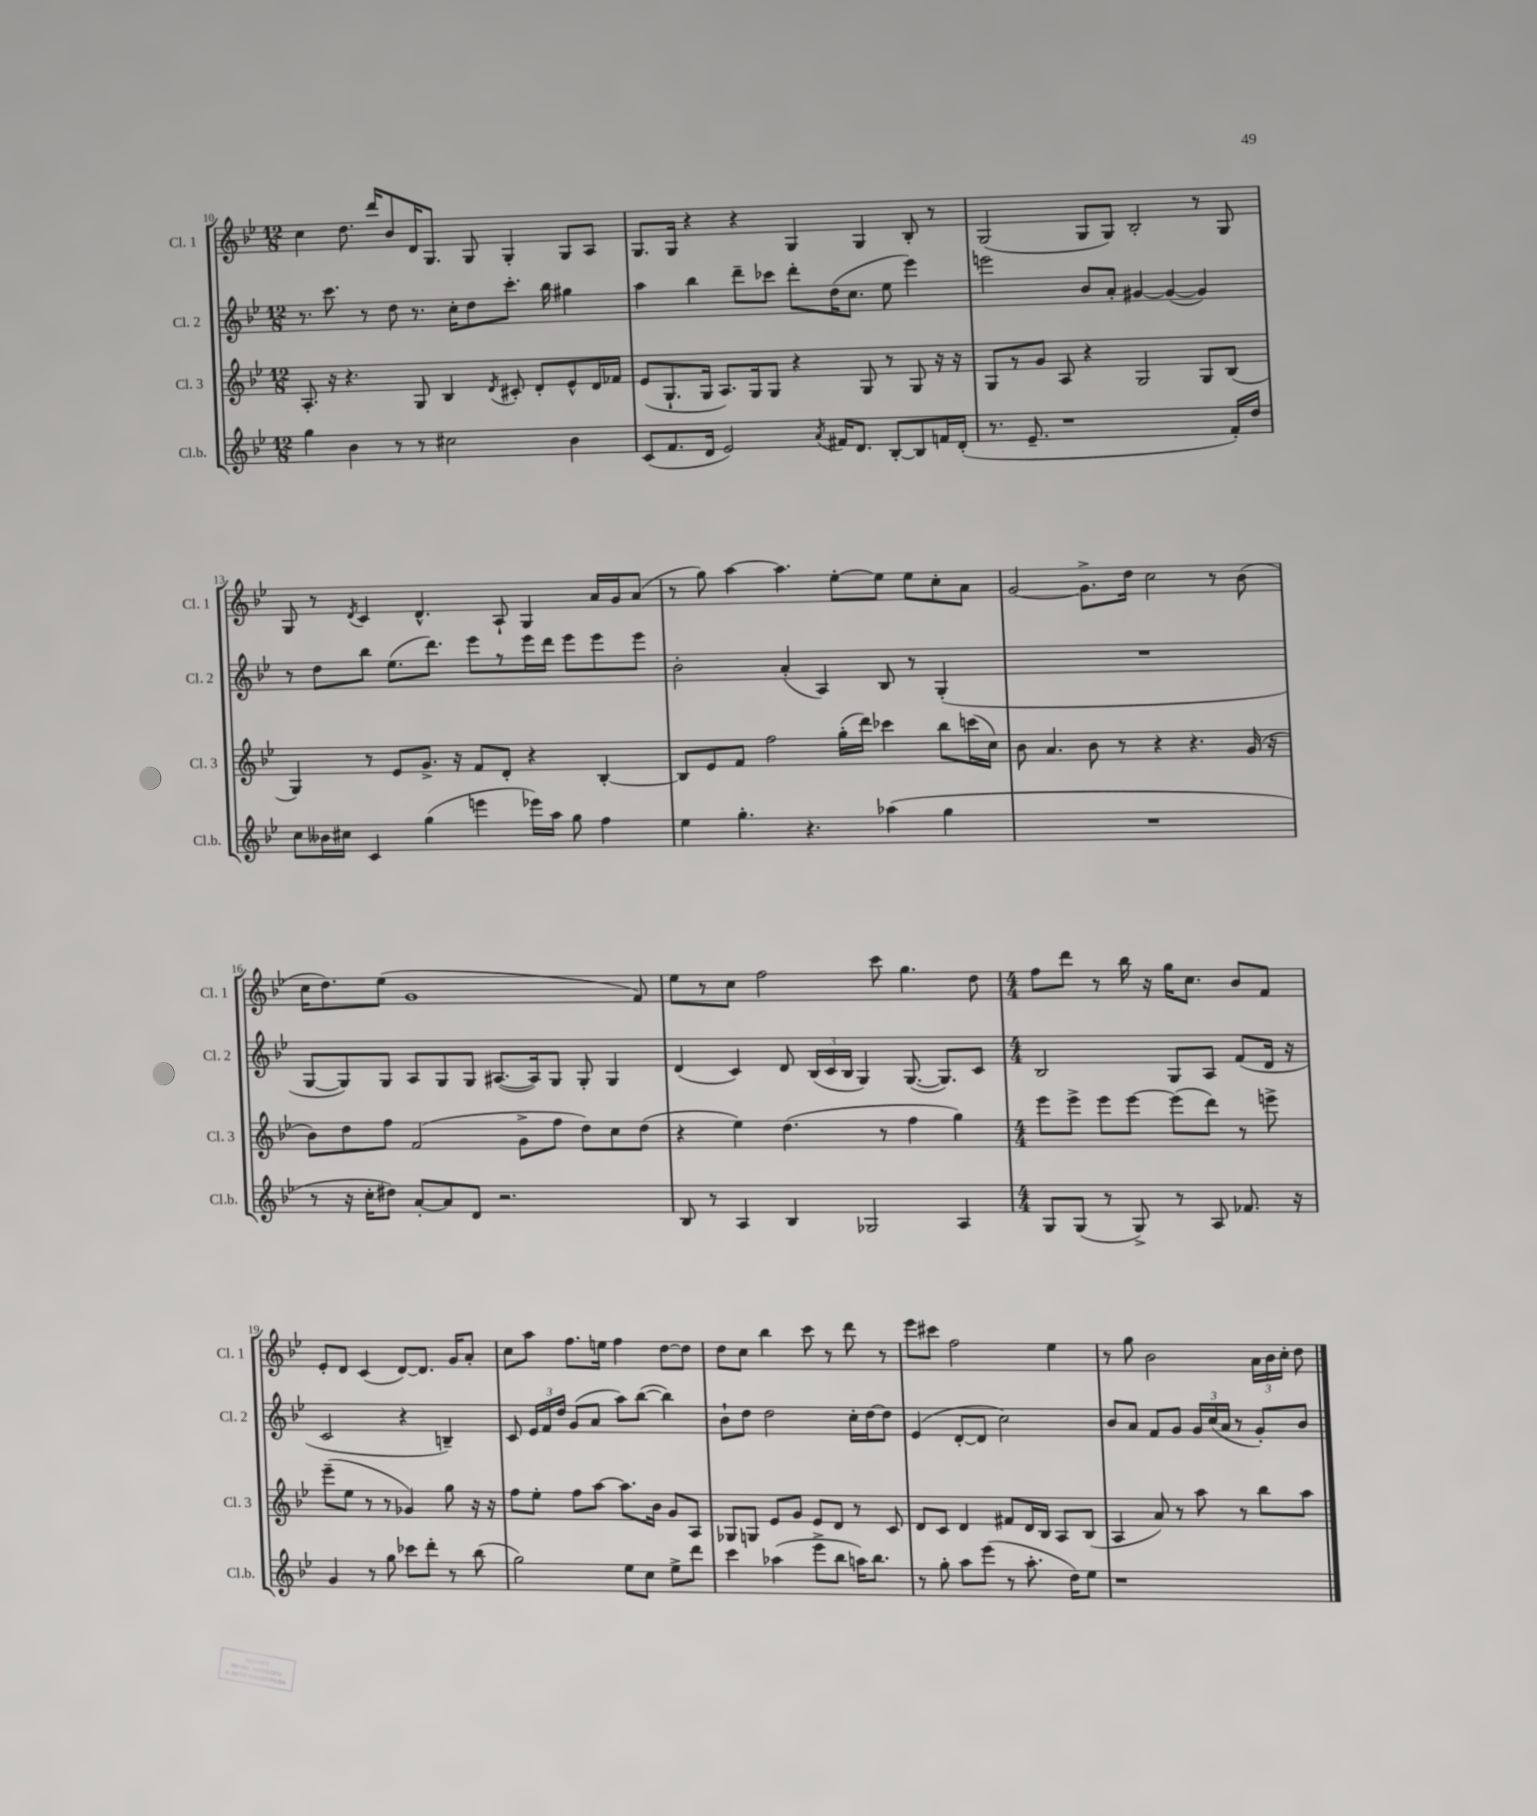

**kern	**kern	**kern	**kern
*staff4	*staff3	*staff2	*staff1
*clefG2	*clefG2	*clefG2	*clefG2
*k[b-e-]	*k[b-e-]	*k[b-e-]	*k[b-e-]
*M12/8	*M12/8	*M12/8	*M12/8
4gg\	8.A'/	8.r	4cc\
.	16r	8.ccc\	.
4b-\	4.r	.	8.dd\
.	.	8r	.
.	.	.	16ddd/LK
8r	.	8dd\	8b-/
8r	8G/	8.r	16d/K
.	.	.	8.G/J
2cc#\	4B-/	.	.
.	.	16cc'\LK	.
.	.	8dd\	8G/
.	8qd/	.	.
.	8c#'/	8.ccc'\J	4G'/
.	8d'/L	.	.
.	.	16bb-\	.
4b-\	8e-^^/	4gg#\	8G/L
.	16d/L	.	8A/J
.	16f-/JJ	.	.
=	=	=	=
(8c/L	(8e-/L	4aa\	8.G/L
8.f/	8.G`/	.	.
.	.	.	16G/Jk
.	.	4bb-\	4r
16d/Jk	16G/Jk	.	.
2e-/)	8.A/L)	.	.
.	.	8ddd~\L	4r
.	16G/k	.	.
.	8G/J	8ccc-\J	.
.	4r	8ddd'\L	4G/
8qa/	.	.	.
16f#/LK	.	(16dd\K	.
8.d/J	.	8.cc\J	.
.	8G/	.	4G/
[8B-'/L	8r	8ee-\	.
8B-/]	8G/	4eee-\)	8B-'/
16f/L	16r	.	8r
(16d'/JJ	16r	.	.
=	=	=	=
8.r	8G/L	2eee\	(2G/
.	8r	.	.
8.e-~/	.	.	.
.	8g/J	.	.
1r	8A/	.	.
.	4r	8b-/L	8G/L
.	.	8a'/J	8G/J)
.	2G/	[4g#/	2B-'/
.	.	(4g#/_	.
.	8G/L	4g#/])	8r
16f'/LL)	(8B-/J	.	8G/
16dd/JJ	.	.	.
=	=	=	=
8cc\L	4G/)	8r	8G/
16b--\L	.	8dd\L	8r
16cc#\JJ	.	.	.
.	.	.	8qd/
4c/	8r	8bb-\J	4c/
.	8e-/L	(8.ee-\L	.
(4gg\	8.g^/J	.	4.d^^/
.	.	8.ddd\J)	.
.	16r	.	.
4eee\	8f/L	8eee-\L	.
.	8d'/J	8r	8A`/
16eee-\LL)	4r	16eee-\L	4G/
16aa\JJ	.	16ddd\JJ	.
8gg\	.	8eee-\L	.
4ff\	[4B-'/	8eee-\	16a/LL
.	.	.	16g/J
.	.	8eee-\J	(8a/J
=	=	=	=
4ee-\	8B-/]L	2b-'\	8r
.	8e-/	.	8gg\)
4.gg'\	8f/J	.	[4aa\
.	2ff\	.	.
.	.	(4a'/	4.aa\]
4.r	.	.	.
.	.	4A/)	.
.	(16gg'\LL	.	[8ee-'\L
.	16ddd\JJ)	.	.
(4aa-\	4ccc-\	8B-/	8ee-\]J
.	.	8r	8ee-\L
4gg\	8bb-\L	(4G'/	8cc'\
.	(16ccc\L	.	8a\J
.	16cc\JJ)	.	.
=	=	=	=
1.r	8b-\	1.r	[2g/
.	4.a/	.	.
.	8b-\	.	8.g^\]L
.	8r	.	.
.	.	.	16dd\Jk
.	4r	.	2cc\
.	4.r	.	.
.	.	.	8r
.	(16g/	.	(8b-\
.	16r	.	.
=	=	=	=
8r	8b-\L)	[8G/L	16cc\LK
.	.	.	8.dd\)
16r	8dd\	8G/])	.
16cc'\LK	.	.	.
8dd#\J)	8ff\J	8G/J	(8ee-\J
[8a'/L	(2f/	8A/L	1g
8a/]	.	8G/	.
8d/J	.	8G/J	.
2.r	.	([8.A#/L	.
.	8g^\L	.	.
.	.	16A#/]k)	.
.	8ff\J	8G/J	.
.	8dd\L)	8G'/	.
.	8cc\	4G/	.
.	(8dd\J	.	8f/)
=	=	=	=
8B-/	4r	(4d/	8ee-\L
8r	.	.	8r
4A/	4ee-\)	4c/)	8cc\J
.	.	.	2ff\
4B-/	(4.dd\	8d/	.
.	.	(24B-/LL	.
.	.	24c/	.
.	.	24B-/JJ	.
2G-/	.	4G/)	.
.	8r	.	8ccc\
.	4ff\	([8.G/	4.gg\
.	.	8.G/]L)	.
4A/	4gg\)	.	.
.	.	8c/J	8dd\
=	=	=	=
*M4/4	*M4/4	*M4/4	*M4/4
8G/L	8eee-\L	2B-/	8ff\L
(8G/J	8eee-^\J	.	8ddd\J
8r	8eee-\L	.	8r
8G^/)	[8eee-\J	.	16bb-\
.	.	.	16r
8r	(8eee-\]L	8G/L	16gg\LK
.	.	.	8.cc\J
8A/	8ddd\J)	8A/J	.
8.f-/	8r	(8f/L	8b-/L
.	8eee^\	16d/Jk	8f/J
16r	.	16r	.
=	=	=	=
4g/	(8eee-~\L	2c/	8e-'/L
.	8ee-\J	.	8d/J
8r	8r	.	(4c/
8gg\	8r	.	.
8ccc-\L	4g-/)	4r	[8d/L)
8ddd'\J	.	.	8.d/]J
8r	8gg\	4B~/)	.
.	.	.	16g/LK
(8bb-\	16r	.	8a'/J
.	16r	.	.
=	=	=	=
2gg\)	8ff\L	8c/	8cc\L
.	8ee-'\J	24e-/LL	8aa\J
.	.	24f/	.
.	.	24dd/JJ	.
.	8ff\L	(8g/L	8.ff\L
.	[8aa\J	8a/J	.
.	.	.	16ee\Jk
8ee-\L	8.aa\]L	8aa\L)	4ff\
8cc\J	.	([8bb-\J	.
.	16b-\Jk	.	.
8ee-^\L	8g/L	4bb-\])	[8dd\L
8ddd\J	8A/J	.	8dd\]J
=	=	=	=
4ccc\	8G-/L	8b-`\L	8dd\L
.	8G/J	8dd\J	8cc\J
(4aa-\	8e-/L	2dd\	4bb-\
.	8g/J	.	.
8eee-^\L	8e-/L	.	8ccc\
8bb-\J	8d/J	.	8r
16aa\LK)	8r	16cc'\LL	8ddd\
8.bb-\J	.	[16dd\J	.
.	8c/	8dd\]J	8r
=	=	=	=
8r	8d/L	(4e-/	8eee-\L
8gg'\	8c/J	.	8ccc#\J
8aa\L	4d/	[8d'/L	2ff\
(8eee-\J	.	8d/]J	.
8r	8f#/L	2cc\)	.
8.aa'\	16d/L	.	.
.	16B-/JJ	.	.
.	8A/L	.	4ee-\
16dd\LK)	.	.	.
8ee-\J	(8B-/J	.	.
=	=	=	=
1r	4A/	8b-/L	8r
.	.	8a/J	8gg\
.	8a/)	8f/L	2b-\
.	8r	8g/J	.
.	8aa\	24g/LL	.
.	.	(24cc/	.
.	.	24a/JJ	.
.	8r	8r	.
.	8bb-\L	8g'/L)	24a\LL
.	.	.	24b-\
.	.	.	24cc'\JJ
.	8aa\J	8b-/J	8dd\
==	==	==	==
*-	*-	*-	*-
